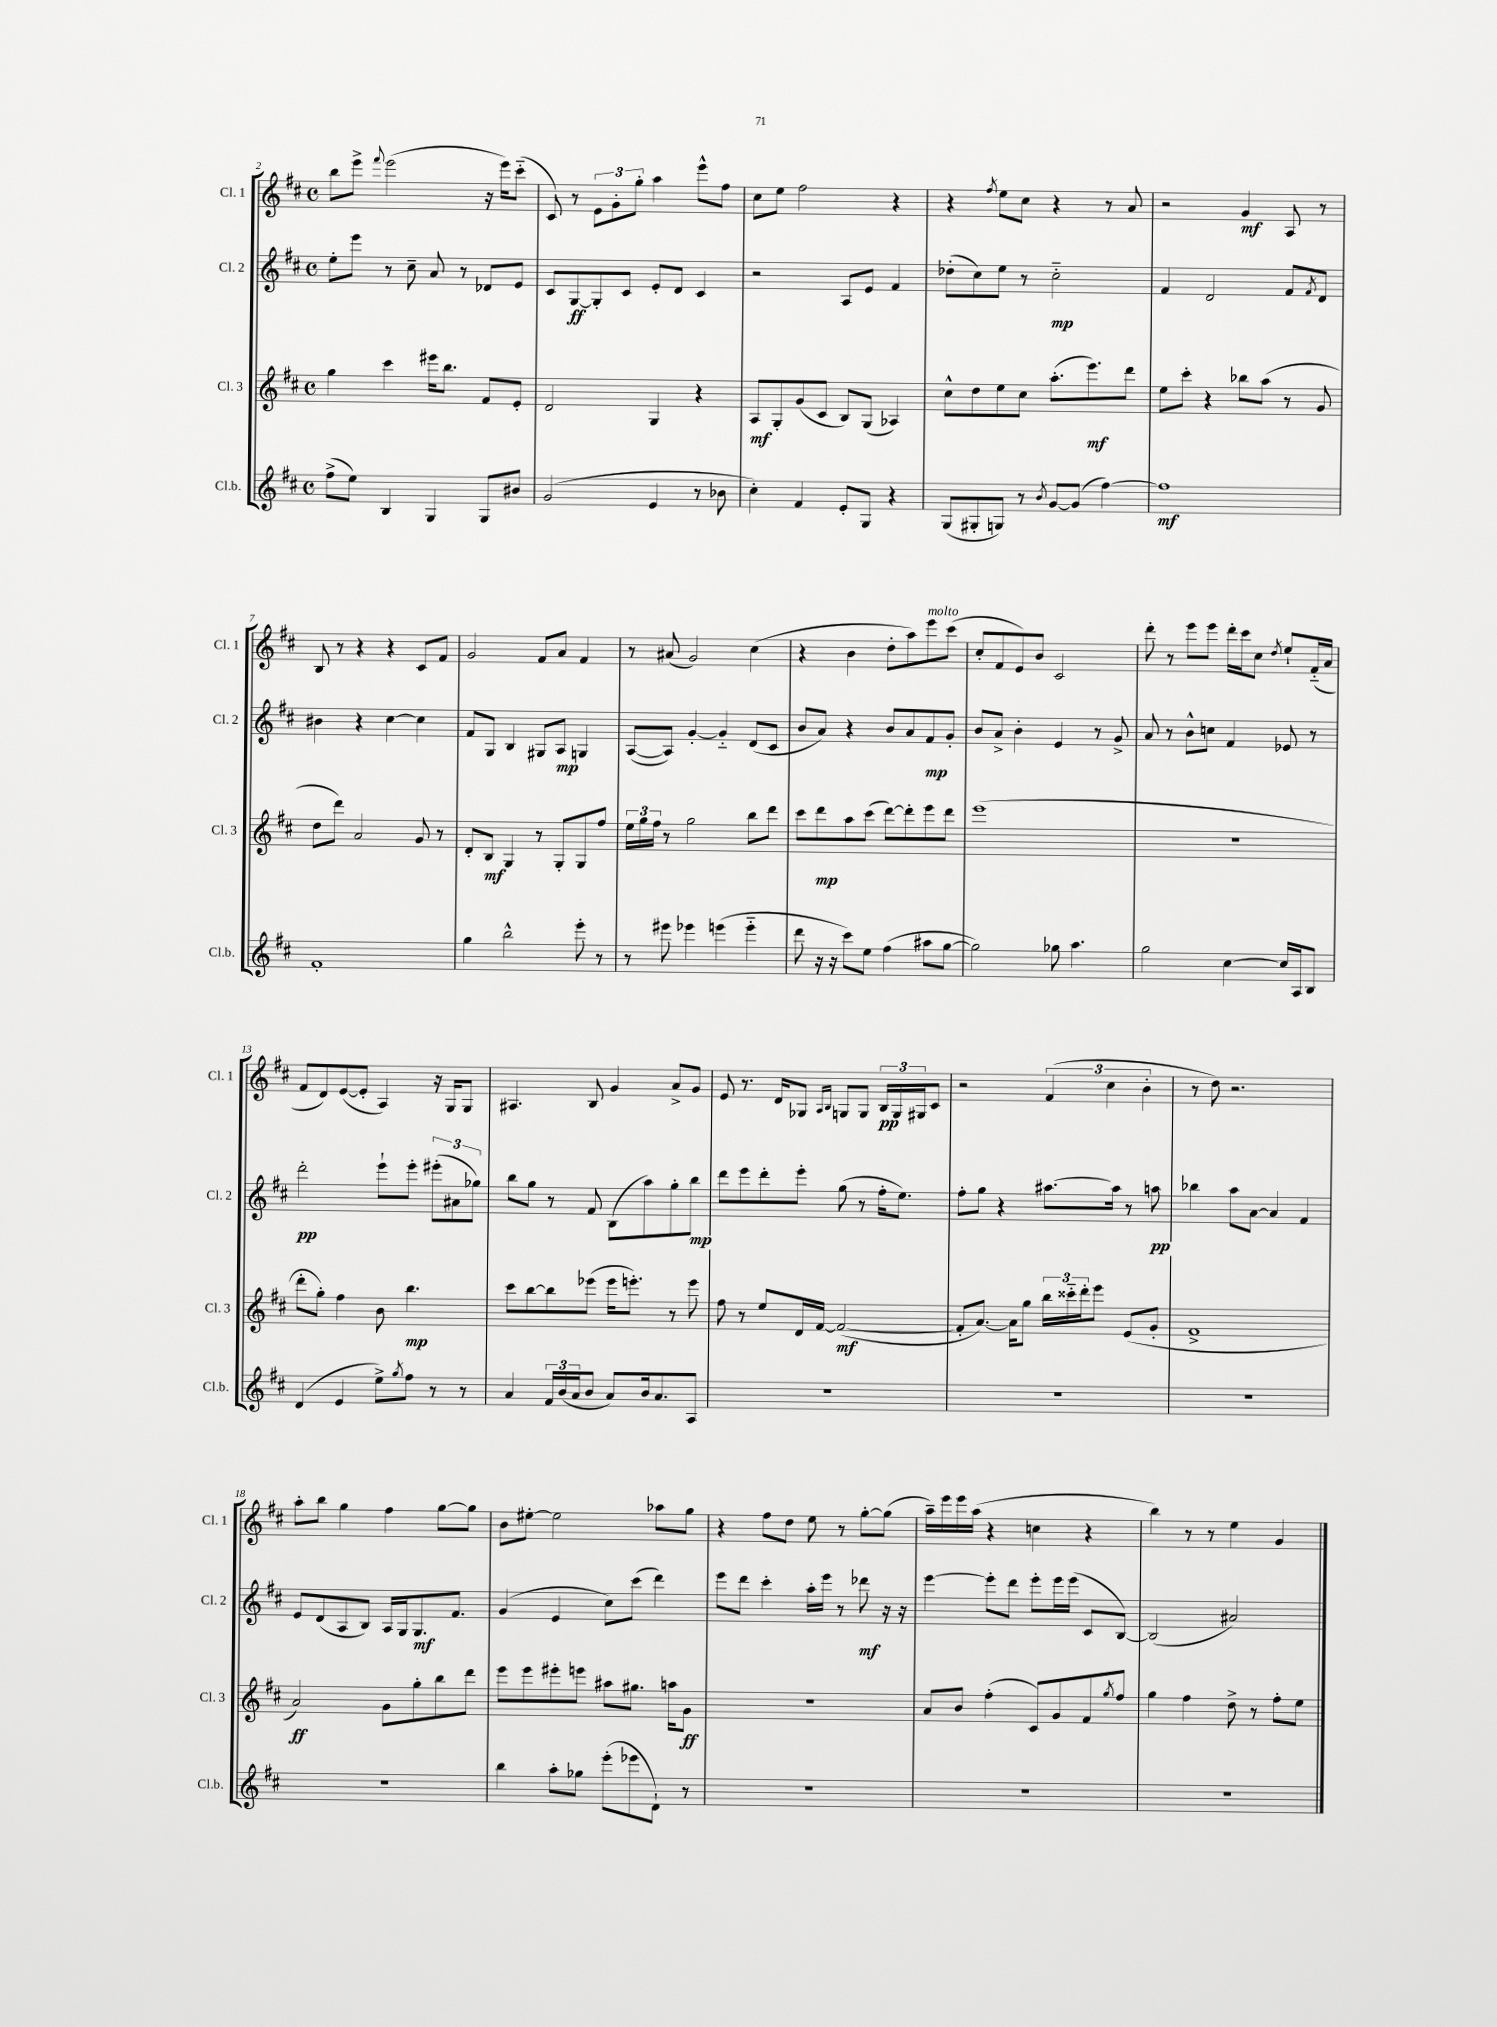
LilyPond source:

<<
\new StaffGroup <<
\new Staff = "s0" \with { instrumentName = "Cl. 1" shortInstrumentName = "Cl. 1" } {
    \clef treble \key d \major \defaultTimeSignature \time 4/4
    b''8 e'''8-> \appoggiatura { fis'''8 } e'''2( r16 e'''16) cis'''8-_( |
    cis'8) r8 \tuplet 3/2 { e'8 g'8-. g''8-. } a''4 e'''8-^ fis''8 |
    cis''8 e''8 fis''2 r4 |
    r4 \acciaccatura { fis''8 } e''8 cis''8 r4 r8 a'8 |
    r2 g'4\mf a8 r8 |
    b8 r8 r4 r4 cis'8 fis'8 |
    g'2 fis'8 a'8 fis'4 |
    r8 ais'8( g'2) cis''4( |
    r4 b'4 d''8-. a''8) e'''8^\markup { \italic "molto" } cis'''8( |
    cis''8-. fis'8 e'8) b'8 cis'2 |
    d'''8-. r8 e'''8 e'''8 d'''16-. cis'''16 cis''8 \acciaccatura { d''8 } e''8-! fis'16-_( a'16 |
    fis'8 d'8) e'8~( e'8-. a4) r16 g16 g8 |
    ais4. b8 g'4 a'8-> g'8 |
    e'8 r8. d'16 ges8 \grace { a16 b16 } g8 g8 \tuplet 3/2 { b16\pp g16 gis16 } cis'8 |
    r2 \tuplet 3/2 { fis'4( cis''4 b'4-. } |
    r8 d''8) r2. |
    a''8-. b''8 g''4 fis''4 g''8~ g''8 |
    b'8 eis''8~-. eis''2 aes''8 g''8 |
    r4 fis''8 d''8 e''8 r8 g''8~-. g''8( |
    a''16--) e'''16 e'''16 a''16( r4 c''4 r4 |
    b''4) r8 r8 e''4 g'4 \bar "|." |
}
\new Staff = "s1" \with { instrumentName = "Cl. 2" shortInstrumentName = "Cl. 2" } {
    \clef treble \key d \major \defaultTimeSignature \time 4/4
    e''8-. e'''8 r8 cis''8-- a'8 r8 des'8 e'8 |
    cis'8 g8~\ff g8-. cis'8 e'8-. d'8 cis'4 |
    r2 a8 e'8 fis'4 |
    des''8-.( cis''8) e''8 r8 cis''2-_\mp |
    fis'4 d'2 fis'8 \acciaccatura { fis'8 } d'8 |
    bis'4 r4 cis''4~ cis''4 |
    fis'8 g8 b4 gis8 a8\mp g4 |
    a8~( a8) g'4~-. g'4-_ d'8( cis'8 |
    b'8 a'8) r4 b'8 a'8 fis'8\mp g'8-. |
    b'8 a'8-> b'4-. e'4 r8 g'8-> |
    a'8 r8 b'8-^ c''8 fis'4 ees'8 r8 |
    d'''2-.\pp e'''8-! e'''8-. \tuplet 3/2 { eis'''8-.( ais'8 ges''8) } |
    b''8 g''8 r8 fis'8 b8( a''8) g''8-. b''8\mp |
    d'''8 e'''8 d'''8-. e'''8-. g''8( r8 fis''16-. e''8.) |
    fis''8-. g''8 r4 ais''8.~ ais''16 r8 a''8\pp |
    bes''4 a''8 a'8~ a'4 fis'4 |
    e'8 d'8( a8 b8) a16 g16 g8.\mf fis'8. |
    g'4( e'4 cis''8) cis'''8( d'''4) |
    e'''8 d'''8 cis'''4-. a''16-. e'''16 r8 des'''8\mf r16 r16 |
    e'''4~ e'''8-. d'''8 e'''8-. e'''16 e'''16( cis'8 b8~) |
    b2( ais'2) \bar "|." |
}
\new Staff = "s2" \with { instrumentName = "Cl. 3" shortInstrumentName = "Cl. 3" } {
    \clef treble \key d \major \defaultTimeSignature \time 4/4
    g''4 cis'''4 eis'''16 b''8. fis'8 e'8-. |
    d'2 g4 r4 |
    a8\mf g8-. g'8( cis'8 b8) g8( aes4) |
    cis''8-^ d''8 e''8 cis''8 a''8.-.( e'''8.\mf) d'''8 |
    e''8 cis'''8-. r4 bes''8 a''8( r8 g'8 |
    d''8 d'''8) a'2 g'8 r8 |
    d'8-. b8\mf g4 r8 g8-. g8 fis''8 |
    \tuplet 3/2 { e''16 g''16 fis''16 } r8 g''2 b''8 d'''8 |
    cis'''8 d'''8\mp a''8 cis'''8( d'''8~) d'''8-. e'''8 d'''8 |
    e'''1( |
    R1 |
    d'''8-. g''8-.) fis''4 b'8 b''4.\mp |
    cis'''8 b''8~ b''8 ees'''8( ees'''16 e'''8.-.) r8 e'''8 |
    fis''8 r8 e''8 d'16 fis'16~ fis'2~\mf( |
    fis'8-. a'8.~) a'16 g''8 \tuplet 3/2 { b''16 cisis'''16-_ d'''16-. } e'''8 e'8( g'8-. |
    fis'1-> |
    a'2\ff) g'8 g''8-. b''8 d'''8 |
    e'''8 e'''8 eis'''8-. e'''8 ais''8 gis''8. a''16 g'8\ff |
    R1 |
    a'8 b'8 fis''4-.( cis'8) g'8 fis'8 \acciaccatura { g''8 } fis''8 |
    g''4 fis''4 d''8-> r8 fis''8-. e''8 \bar "|." |
}
\new Staff = "s3" \with { instrumentName = "Cl.b." shortInstrumentName = "Cl.b." } {
    \clef treble \key d \major \defaultTimeSignature \time 4/4
    fis''8->( e''8) b4 g4 g8 bis'8 |
    g'2( e'4 r8 bes'8 |
    cis''4-.) fis'4 e'8-. g8 r4 |
    g8( gis8-. g8) r8 \acciaccatura { b'8 } g'8~ g'8( fis''4~) |
    fis''1\mf |
    fis'1-. |
    g''4 b''2-^ e'''8-. r8 |
    r8 eis'''8 ees'''4 e'''4( e'''4-_ |
    d'''8 r16 r16 cis'''8) e''8 fis''4( ais''8 g''8~ |
    g''2) ges''8 a''4. |
    g''2 cis''4~ cis''16 a16 b8 |
    d'4( e'4 e''8->) \acciaccatura { g''8 } fis''8 r8 r8 |
    a'4 \tuplet 3/2 { fis'16 b'16( a'16 } b'8 a'8) b'16 a'8. a8 |
    R1 |
    R1 |
    R1 |
    R1 |
    b''4 a''8-. ges''8 e'''8-.( ees'''8 d'8-!) r8 |
    R1 |
    R1 |
    R1 \bar "|." |
}
>>
>>
\layout { \context { \Score currentBarNumber = #2 } }
